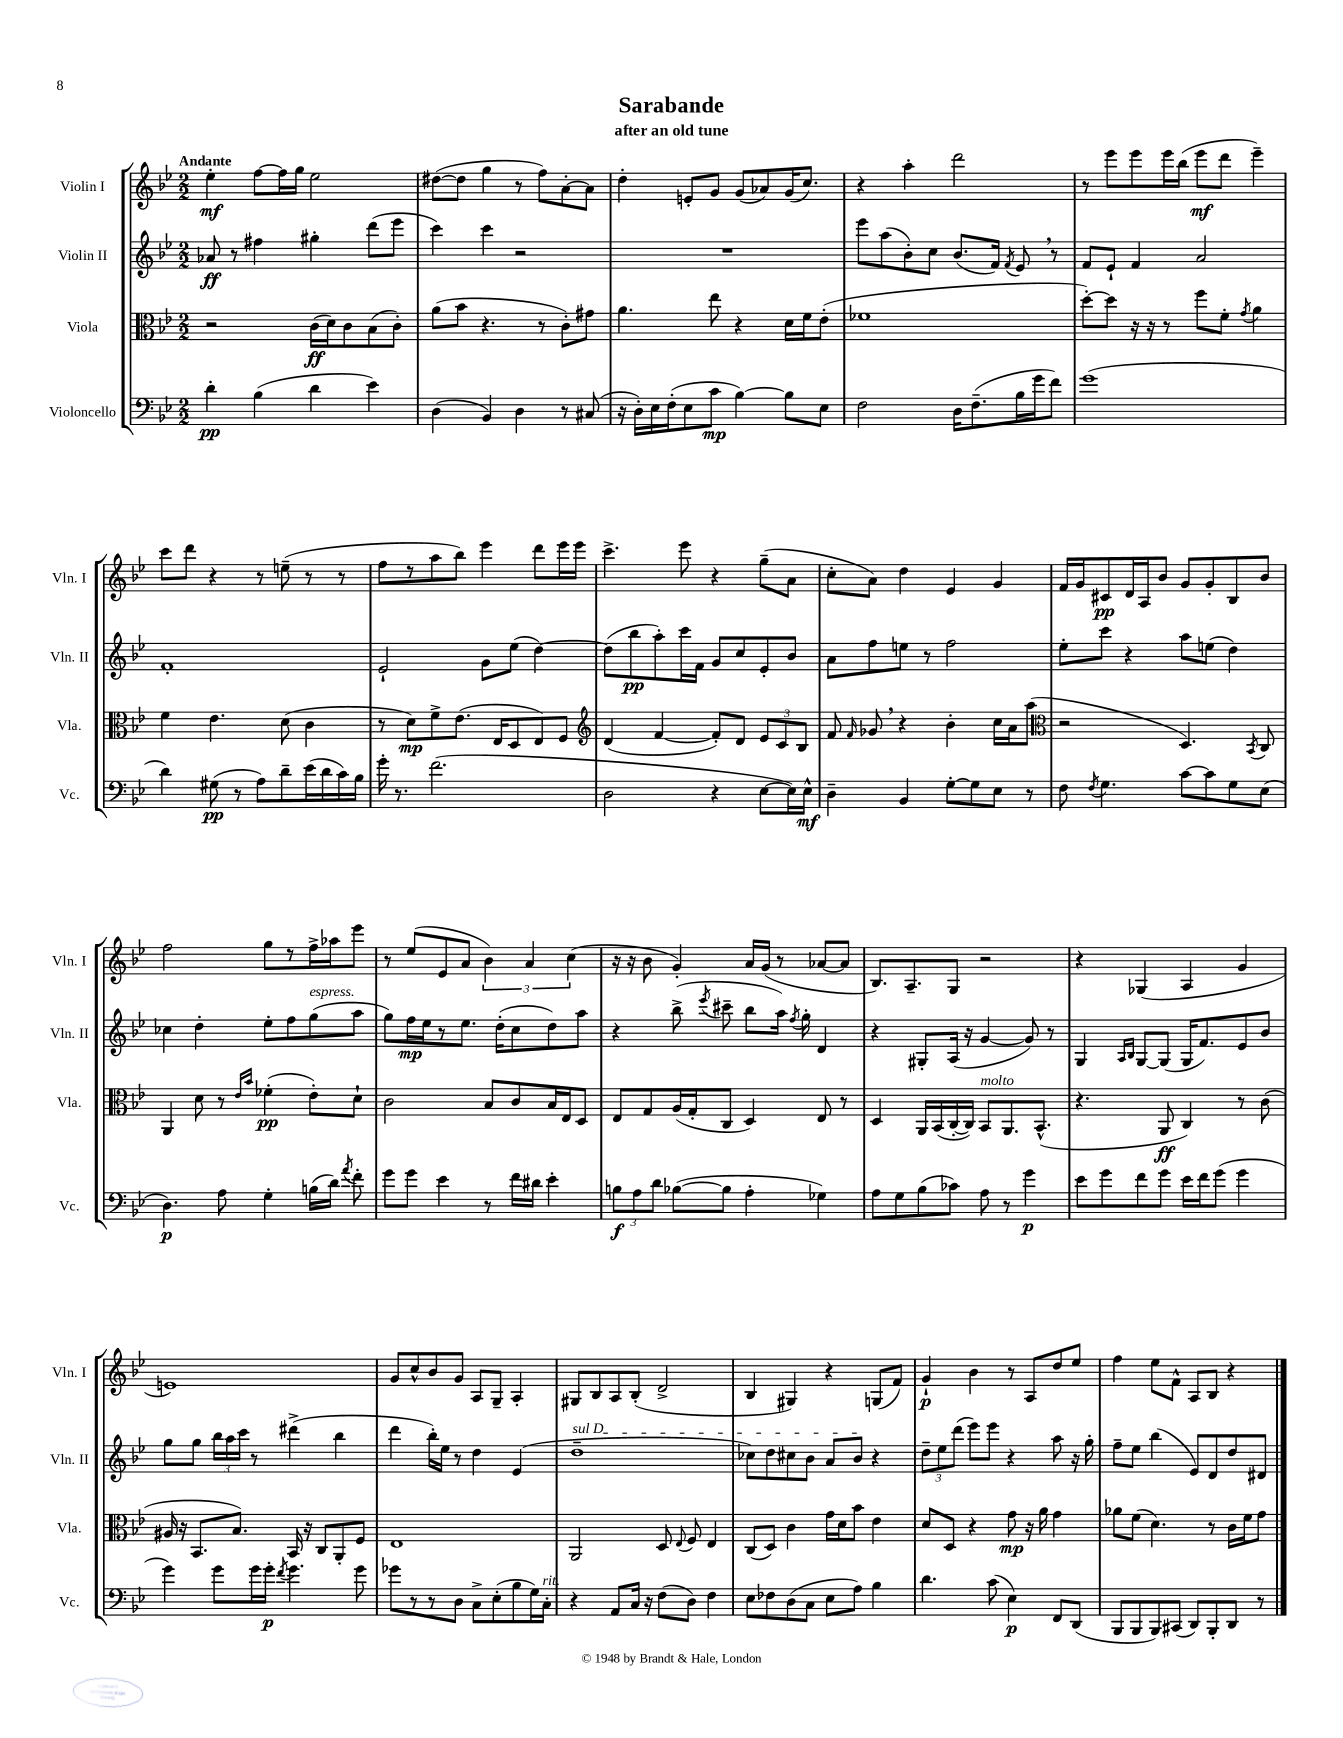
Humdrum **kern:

**kern	**dynam	**kern	**dynam	**kern	**dynam	**kern	**dynam
*part4	*part4	*part3	*part3	*part2	*part2	*part1	*part1
*staff4	*staff4	*staff3	*staff3	*staff2	*staff2	*staff1	*staff1
*I"Violoncello	*	*I"Viola	*	*I"Violin II	*	*I"Violin I	*
*I'Vc.	*	*I'Vla.	*	*I'Vln. II	*	*I'Vln. I	*
*clefF4	*	*clefC3	*	*clefG2	*	*clefG2	*
*k[b-e-]	*	*k[b-e-]	*	*k[b-e-]	*	*k[b-e-]	*
*M2/2	*	*M2/2	*	*M2/2	*	*M2/2	*
=1	=1	=1	=1	=1	=1	=1	=1
!	!	!	!	!	!	!LO:TX:a:B:t=Andante	!
4d'\	pp	2r	.	8a-X/	ff	4ee-'\	mf
.	.	.	.	8r	.	.	.
(4B-\	.	.	.	4ff#X\	.	[8ff\L	.
.	.	.	.	.	.	16ff\L]	.
.	.	.	.	.	.	16gg\JJ	.
4d\	.	(16c\LL	ff	4gg#X'\	.	2ee-\	.
.	.	16d\J)	.	.	.	.	.
.	.	8c\	.	.	.	.	.
4e-\)	.	(8B-\	.	(8ddd\L	.	.	.
.	.	8c'\J)	.	8eee-\J	.	.	.
=2	=2	=2	=2	=2	=2	=2	=2
(4D\	.	(8a\L	.	4ccc\)	.	([8dd#X\L	.
.	.	8b-\J	.	.	.	8dd#\J]	.
4BB-/)	.	4.r	.	4ccc\	.	4gg\	.
4D\	.	.	.	2r	.	8r	.
.	.	8r	.	.	.	8ff\L)	.
8r	.	8c'\L)	.	.	.	[8a'\	.
(8C#X/	.	8g#X\J	.	.	.	8a\J]	.
=3	=3	=3	=3	=3	=3	=3	=3
16r	.	4.a\	.	1r	.	4dd'\	.
16D'\LL)	.	.	.	.	.	.	.
16E-\	.	.	.	.	.	.	.
(16F'\J	.	.	.	.	.	.	.
8E-\	.	.	.	.	.	8en'/L	.
8c\J	mp	8ee-\	.	.	.	8g/J	.
[4B-\)	.	4r	.	.	.	(8g/L	.
.	.	.	.	.	.	8a-X/)	.
8B-\L]	.	16d\LL	.	.	.	(16g/K	.
.	.	16f\J	.	.	.	8.cc/J)	.
8E-\J	.	(8e-'\J	.	.	.	.	.
=4	=4	=4	=4	=4	=4	=4	=4
2F\	.	1f-X	.	8eee-\L	.	4r	.
.	.	.	.	(8aa\	.	.	.
.	.	.	.	8b-'\)	.	4aa'\	.
.	.	.	.	8cc\J	.	.	.
16D\KL	.	.	.	(8.b-/L	.	2ddd\	.
(8.F~\	.	.	.	.	.	.	.
.	.	.	.	16f/Jk)	.	.	.
.	.	.	.	8qf/	.	.	.
16B-\L	.	.	.	8e-,/	.	.	.
16g\J	.	.	.	.	.	.	.
8f\J)	.	.	.	8r	.	.	.
=5	=5	=5	=5	=5	=5	=5	=5
(1g	.	[8dd'\L)	.	8f/L	.	8r	.
.	.	8dd\J]	.	8e-`/J	.	8eee-\L	.
.	.	16r	.	4f/	.	8eee-\	.
.	.	16r	.	.	.	.	.
.	.	8r	.	.	.	16eee-\L	.
.	.	.	.	.	.	(16bb-\JJ	.
.	.	8ff\L	.	2a/	.	8eee-\L	mf
.	.	8f'\J	.	.	.	8ddd\J	.
.	.	8qg/	.	.	.	.	.
.	.	4a\	.	.	.	4eee-~\)	.
!!LO:LB:g=z
=6	=6	=6	=6	=6	=6	=6	=6
4d\)	.	4f\	.	1f'	.	8ccc\L	.
.	.	.	.	.	.	8ddd\J	.
(8G#X\	pp	4.e-\	.	.	.	4r	.
8r	.	.	.	.	.	.	.
8A\L)	.	.	.	.	.	8r	.
8d~\	.	(8d\	.	.	.	(8een~\	.
(16e-\L	.	4c\	.	.	.	8r	.
16d\	.	.	.	.	.	.	.
16c\)	.	.	.	.	.	8r	.
16B-\JJ	.	.	.	.	.	.	.
=7	=7	=7	=7	=7	=7	=7	=7
16g'\	.	8r	.	2e-`/	.	8ff\L	.
8.r	.	.	.	.	.	.	.
.	.	8d\L)	mp	.	.	8r	.
(2.f\	.	8f^\	.	.	.	8aa\	.
.	.	(8.e-\J	.	.	.	8bb-\J)	.
.	.	.	.	8g\L	.	4eee-\	.
.	.	16E-/KL	.	.	.	.	.
.	.	8D/	.	(8ee-\J	.	.	.
.	.	8E-/)	.	[4dd\)	.	8ddd\L	.
.	.	8F/J	.	.	.	16eee-\L	.
.	.	.	.	.	.	16eee-\JJ	.
=8	=8	=8	=8	=8	=8	=8	=8
*	*	*clefG2	*	*	*	*	*
2D\	.	(4d/	.	(8dd\L]	.	4.ccc^\	.
.	.	.	.	8bb-\	pp	.	.
.	.	[4f/	.	8aa'\)	.	.	.
.	.	.	.	16ccc\L	.	8eee-\	.
.	.	.	.	16f\JJ	.	.	.
4r	.	8f'/L])	.	8g/L	.	4r	.
.	.	8d/J	.	8cc/	.	.	.
[8E-\L	.	12e-/L	.	8e-'/	.	(8gg~\L	.
.	.	12c/	.	.	.	.	.
16E-\L])	.	.	.	8b-/J	.	8a\J	.
.	.	12B-/J	.	.	.	.	.
16E-^^\JJ	mf	.	.	.	.	.	.
=9	=9	=9	=9	=9	=9	=9	=9
4D~\	.	8f/	.	8a\L	.	8cc'\L	.
.	.	16qqf/	.	.	.	.	.
.	.	8g-X,/	.	8ff\	.	8a\J)	.
4BB-/	.	4r	.	8een\J	.	4dd\	.
.	.	.	.	8r	.	.	.
[8G'\L	.	4b-'\	.	2ff\	.	4e-/	.
8G\]	.	.	.	.	.	.	.
8E-\J	.	16cc\LL	.	.	.	4g/	.
.	.	16a\J	.	.	.	.	.
8r	.	(8aa\J	.	.	.	.	.
=10	=10	=10	=10	=10	=10	=10	=10
*	*	*clefC3	*	*	*	*	*
8F\	.	2r	.	8ee-'\L	.	16f/LL	.
.	.	.	.	.	.	16g/J	.
8qF/	.	.	.	.	.	.	.
4.G\	.	.	.	8ccc\J	.	8c#X/	pp
.	.	.	.	4r	.	16d/L	.
.	.	.	.	.	.	16A/J	.
.	.	.	.	.	.	8b-/J	.
[8c\L	.	4.D/)	.	8aa\L	.	8g/L	.
8c\]	.	.	.	(8een\J	.	8g'/	.
8G\	.	.	.	4dd\)	.	8B-/	.
.	.	8qBB-/	.	.	.	.	.
(8E-\J	.	8C/	.	.	.	8b-/J	.
!!LO:LB:g=z
=11	=11	=11	=11	=11	=11	=11	=11
4.D\)	p	4AA/	.	4cc-X\	.	2ff\	.
.	.	8d\	.	4dd'\	.	.	.
8A\	.	8r	.	.	.	.	.
.	.	16qqe-/LL	.	.	.	.	.
.	.	16qqb-/JJ	.	.	.	.	.
4G'\	.	(4f-X'\	pp	8ee-'\L	.	8gg\L	.
.	.	.	.	8ff\	.	8r	.
!	!	!	!	!LO:TX:a:i:t=espress.	!	!	!
(16Bn\LL	.	8e-'\L)	.	(8gg\	.	16ff^\L	.
16d\JJ)	.	.	.	.	.	16aa-X\J	.
8qa/	.	.	.	.	.	.	.
8f'\	.	8d`\J	.	8aa\J	.	8eee-\J	.
=12	=12	=12	=12	=12	=12	=12	=12
8g\L	.	2c\	.	8gg\L)	.	8r	.
8g\J	.	.	.	16ff\L	mp	(8ee-/L	.
.	.	.	.	16ee-\J	.	.	.
4e-\	.	.	.	8r	.	8e-/	.
.	.	.	.	8.ee-\J	.	8a/J	.
8r	.	8B-/L	.	.	.	6b-\)	.
.	.	.	.	(16dd'\KL	.	.	.
16f\LL	.	8c/	.	8cc\	.	.	.
.	.	.	.	.	.	6a/	.
16d#X\JJ	.	.	.	.	.	.	.
4e-'\	.	16B-/L	.	8dd\)	.	.	.
.	.	16E-/J	.	.	.	.	.
.	.	.	.	.	.	(6cc\	.
.	.	8D/J	.	8aa\J	.	.	.
=13	=13	=13	=13	=13	=13	=13	=13
12Bn\L	f	8E-/L	.	4r	.	16r	.
.	.	.	.	.	.	16r	.
12A\	.	.	.	.	.	.	.
.	.	8G/	.	.	.	8b-\	.
12d\J	.	.	.	.	.	.	.
([8B-X\L	.	(16A/L	.	(8bb-^\	.	4g'/)	.
.	.	16G'/J	.	.	.	.	.
.	.	.	.	8qeee-/	.	.	.
8B-\J]	.	8C/J	.	8ccc#X~\	.	.	.
4A'\	.	4D/)	.	8bb-\L	.	16a/LL	.
.	.	.	.	.	.	(16g/JJ	.
.	.	.	.	16aa\Jk)	.	8r	.
.	.	.	.	8qff/	.	.	.
.	.	.	.	16gg'\	.	.	.
4G-X\)	.	8E-/	.	4d/	.	[8a-X/L	.
.	.	8r	.	.	.	8a-/J]	.
=14	=14	=14	=14	=14	=14	=14	=14
8A\L	.	4D/	.	4r	.	8.B-/L)	.
8G\	.	.	.	.	.	.	.
.	.	.	.	.	.	8.A~/	.
(8B-\	.	16AA/LL	.	8G#X'/L	.	.	.
.	.	(16BB-/	.	.	.	.	.
8c-X\J)	.	[16C'/	.	(16A/Jk	.	8G/J	.
.	.	16C/JJ])	.	16r	.	.	.
!	!	!LO:TX:a:i:t=molto	!	!	!	!	!
8A\	.	8BB-/L	.	[4g/	.	2r	.
8r	.	8.AA/	.	.	.	.	.
4g\	p	.	.	8g/])	.	.	.
.	.	(8.BB-^^/J	.	.	.	.	.
.	.	.	.	8r	.	.	.
=15	=15	=15	=15	=15	=15	=15	=15
8e-\L	.	4.r	.	4G/	.	4r	.
8g\	.	.	.	.	.	.	.
.	.	.	.	16qqA/LL	.	.	.
.	.	.	.	16qqB-/JJ	.	.	.
8f\	.	.	.	[8G/L	.	(4G-X/	.
8g\J	.	8AA/	ff	(8G/J]	.	.	.
16e-\LL	.	4C/)	.	16G/KL	.	4A/	.
16f\J	.	.	.	8.f/)	.	.	.
(8g\J	.	.	.	.	.	.	.
4g\	.	8r	.	8e-/	.	4g/	.
.	.	(8c\	.	8b-/J	.	.	.
!!LO:LB:g=z
=16	=16	=16	=16	=16	=16	=16	=16
4g\)	.	16A#X/	.	8gg\L	.	1en)	.
.	.	16r	.	.	.	.	.
.	.	8.BB-/L	.	8gg\J	.	.	.
8g\L	.	.	.	24bb-\LL	.	.	.
.	.	.	.	24aa\	.	.	.
.	.	8.B-/J)	.	.	.	.	.
.	.	.	.	24ccc\JJ	.	.	.
16g\L	.	.	.	8r	.	.	.
16g'\JJ	p	.	.	.	.	.	.
8qf/	.	.	.	.	.	.	.
4.g\	.	16BB-/	.	(4ddd#X^\	.	.	.
.	.	16r	.	.	.	.	.
.	.	8C/L	.	.	.	.	.
.	.	8AA'/	.	4bb-\	.	.	.
8g\	.	8F/J	.	.	.	.	.
=17	=17	=17	=17	=17	=17	=17	=17
8g-X\L	.	1E-	.	4ddd\	.	8g/L	.
8r	.	.	.	.	.	8cc^^/	.
8r	.	.	.	16bb-'\LL)	.	8b-/	.
.	.	.	.	16ee-\JJ	.	.	.
8D\J	.	.	.	8r	.	8g/J	.
8C^\L	.	.	.	4dd\	.	8A/L	.
(8E-'\	.	.	.	.	.	8G~/J	.
8B-\	.	.	.	(4e-/	.	4A'/	.
16G\L)	.	.	.	.	.	.	.
!LO:TX:a:i:t=rit.	!	!	!	!	!	!	!
16C'\JJ	.	.	.	.	.	.	.
=18	=18	=18	=18	=18	=18	=18	=18
!	!	!	!	!LO:TX:a:i:t=sul D	!	!	!
4r	.	2AA/	.	1dd~	.	8G#X/L	.
.	.	.	.	.	.	8B-/	.
8AA/L	.	.	.	.	.	8A/	.
16C/Jk	.	.	.	.	.	(8B-'/J	.
16r	.	.	.	.	.	.	.
(8F\L	.	8D/	.	.	.	2d^/	.
.	.	8qqE-/	.	.	.	.	.
8D\J)	.	8F/	.	.	.	.	.
4F\	.	4E-/	.	.	.	.	.
=19	=19	=19	=19	=19	=19	=19	=19
8E-\L	.	(8C/L	.	8cc-X\L)	.	4B-/	.
8F-X\	.	8D/J)	.	8dd\	.	.	.
(8D\	.	4c\	.	8cc#X\	.	4G#X/)	.
8C\J	.	.	.	8b-\J	.	.	.
8E-\L	.	16g\LL	.	8a/L	.	4r	.
.	.	16d\J	.	.	.	.	.
8A\J)	.	8b-\J	.	8b-/J	.	.	.
4B-\	.	4e-\	.	4r	.	(8Gn/L	.
.	.	.	.	.	.	8f/J)	.
=20	=20	=20	=20	=20	=20	=20	=20
4.d\	.	8d/L	.	12dd~\L	.	4g`/	p
.	.	.	.	12ee-\	.	.	.
.	.	8D/J	.	.	.	.	.
.	.	.	.	(12ddd\J	.	.	.
.	.	4r	.	8eee-\L)	.	4b-\	.
(8c\	.	.	.	8eee-\J	.	.	.
4E-\)	p	8g\	mp	4r	.	8r	.
.	.	16r	.	.	.	8A/L	.
.	.	16a\	.	.	.	.	.
8FF/L	.	4g\	.	8aa\	.	8dd/	.
(8DD/J	.	.	.	16r	.	8ee-/J	.
.	.	.	.	16gg'\	.	.	.
=21	=21	=21	=21	=21	=21	=21	=21
8BBB-/L	.	8a-X\L	.	8ff~\L	.	4ff\	.
8BBB-/	.	(8f\J	.	8ee-\J	.	.	.
8BBB-/)	.	4.d\)	.	(4bb-\	.	8ee-\L	.
(8CC#X/J	.	.	.	.	.	8f^^\J	.
8DD/L)	.	.	.	8e-/L)	.	8A/L	.
8BBB-'/	.	8r	.	8d/	.	8B-/J	.
8DD/J	.	16c\LL	.	8dd/	.	4r	.
.	.	16f\J	.	.	.	.	.
8r	.	8g\J	.	8d#X/J	.	.	.
==	==	==	==	==	==	==	==
*-	*-	*-	*-	*-	*-	*-	*-
